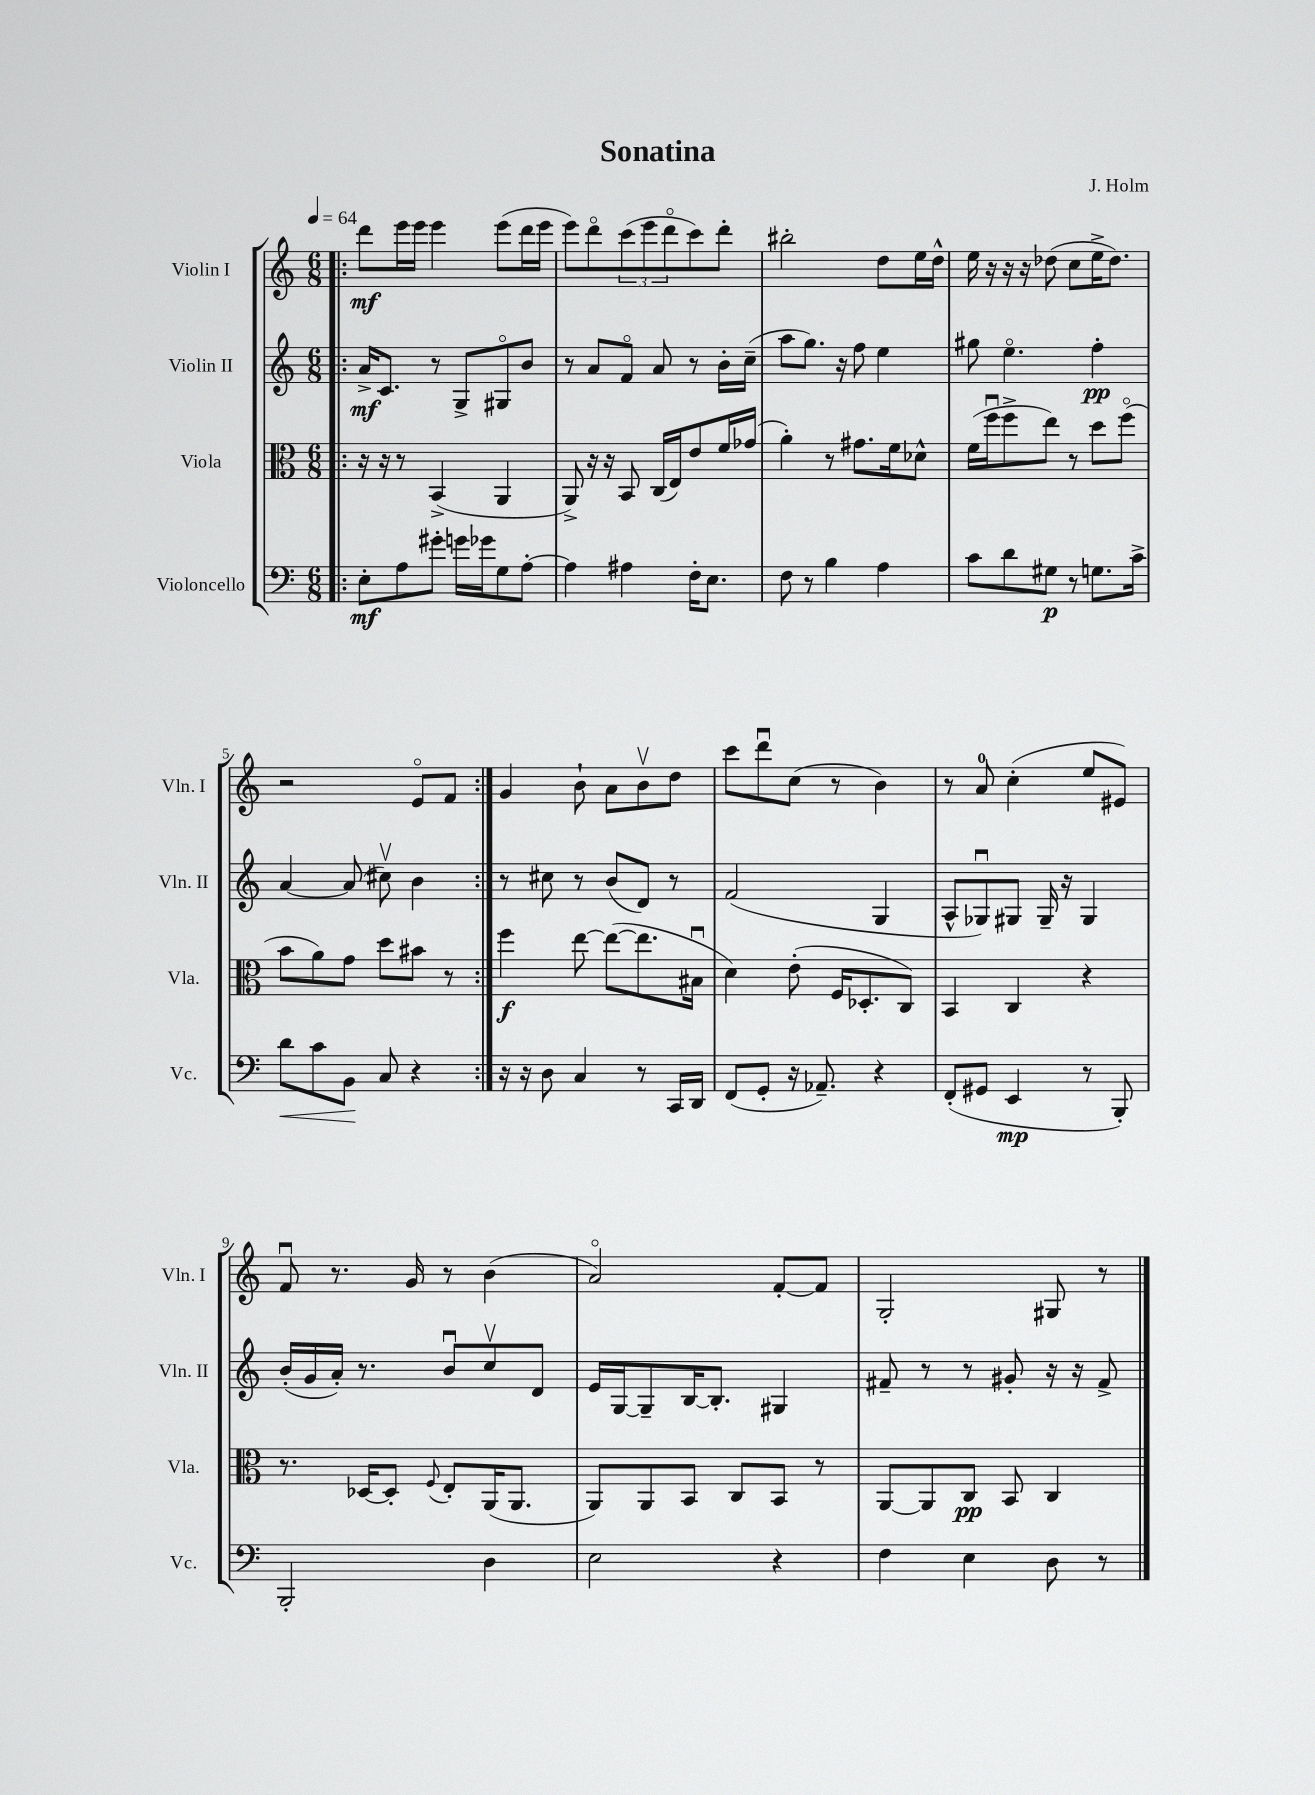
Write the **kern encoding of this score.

**kern	**kern	**kern	**kern
*staff4	*staff3	*staff2	*staff1
*clefF4	*clefC3	*clefG2	*clefG2
*k[]	*k[]	*k[]	*k[]
*M6/8	*M6/8	*M6/8	*M6/8
*MM64	*MM64	*MM64	*MM64
=!|:	=!|:	=!|:	=!|:
8E'\L	16r	16a^/LK	8ddd\L
.	16r	8.c/J	.
8A\	8r	.	16eee\L
.	.	.	16eee\JJ
8g#'\J	(4BB^/	8r	4eee\
16g\LL	.	8G^/L	.
16g-\J	.	.	.
8G\	4AA/	8G#o/	(8eee\L
[8A'\J	.	8b/J	16ddd\L
.	.	.	16eee\JJ
=	=	=	=
4A\]	8AA^/)	8r	8eee\L)
.	16r	8a/L	8dddo\
.	16r	.	.
4A#\	8BB/	8fo/J	(12ccc\
.	.	.	12eee\
.	(16C/LL	8a/	.
.	.	.	12dddo\
.	16E/J)	.	.
16F'\LK	8e/	8r	8ccc\)
8.E\J	.	.	.
.	16f/L	16b'\LL	8ddd'\J
.	(16g-/JJ	(16cc~\JJ	.
=	=	=	=
8F\	4a'\)	8aa\L	2bb#'\
8r	.	8.gg\J)	.
4B\	8r	.	.
.	.	16r	.
.	8.g#\L	8ff\	.
4A\	.	4ee\	8dd\L
.	16f\k	.	.
.	8d-^^\J	.	16ee\L
.	.	.	16dd^^\JJ
=	=	=	=
8c\L	(16f\LL	8gg#\	16ee\
.	16ffu\J	.	16r
8d\	8ff^\	4.eeo\	16r
.	.	.	16r
8G#\J	8ee\J)	.	(8dd-\
8r	8r	.	8cc\L
8.G\L	8dd\L	4ff'\	16ee^\K
.	.	.	8.dd-\J)
.	(8ffo\J	.	.
16c^\Jk	.	.	.
=	=	=	=
8d\L	8b\L	[4a/	2r
8c\	8a\)	.	.
8BB\J	8g\J	(8a/]	.
8C/	8dd\L	8cc#v\)	.
4r	8b#\J	4b\	8eo/L
.	8r	.	8f/J
=:|!	=:|!	=:|!	=:|!
16r	4ff\	8r	4g/
16r	.	.	.
8D\	.	8cc#\	.
4C/	[8ee\	8r	8b`\
.	(8ee\_L	(8b/L	8a\L
8r	8.ee\]	8d/J)	8bv\
16CC/LL	.	8r	8dd\J
16DD/JJ	16B#u\Jk	.	.
=	=	=	=
(8FF/L	4d\)	(2f/	8ccc\L
8GG'/J	.	.	8dddu\
16r	(8e'\	.	(8cc\J
8.AA-~/)	.	.	.
.	16F/LK	.	8r
.	8.D-'/	.	.
4r	.	4G/	4b\)
.	8C/J)	.	.
=	=	=	=
(8FF'/L	4BB/	8A^^/L	8r
8GG#/J	.	8G-u/)	8a/
4EE/	4C/	8G#/J	(4cc'\
.	.	16G#~/	.
.	.	16r	.
8r	4r	4G#/	8ee/L
8BBB'/)	.	.	8e#/J)
=	=	=	=
2BBB'/	8.r	(16b'/LL	8fu/
.	.	16g/	.
.	.	16a'/JJ)	8.r
.	[16D-/LK	8.r	.
.	8D-'/]J	.	.
.	.	.	16g/
.	8qqF/	.	.
.	8E'/L	8bu/L	8r
4D\	(16AA/K	8ccv/	(4b\
.	8.AA/J	.	.
.	.	8d/J	.
=	=	=	=
2E\	8AA/L)	16e/LL	2ao/)
.	.	[16G/J	.
.	8AA/	8G~/]	.
.	8BB/J	[16B/K	.
.	.	8.B'/]J	.
.	8C/L	.	.
4r	8BB/J	4G#/	[8f'/L
.	8r	.	8f/]J
=	=	=	=
4F\	[8AA/L	8f#~/	2G'/
.	8AA/]	8r	.
4E\	8C/J	8r	.
.	8BB/	8g#'/	.
8D\	4C/	16r	8G#/
.	.	16r	.
8r	.	8f#^/	8r
==	==	==	==
*-	*-	*-	*-
